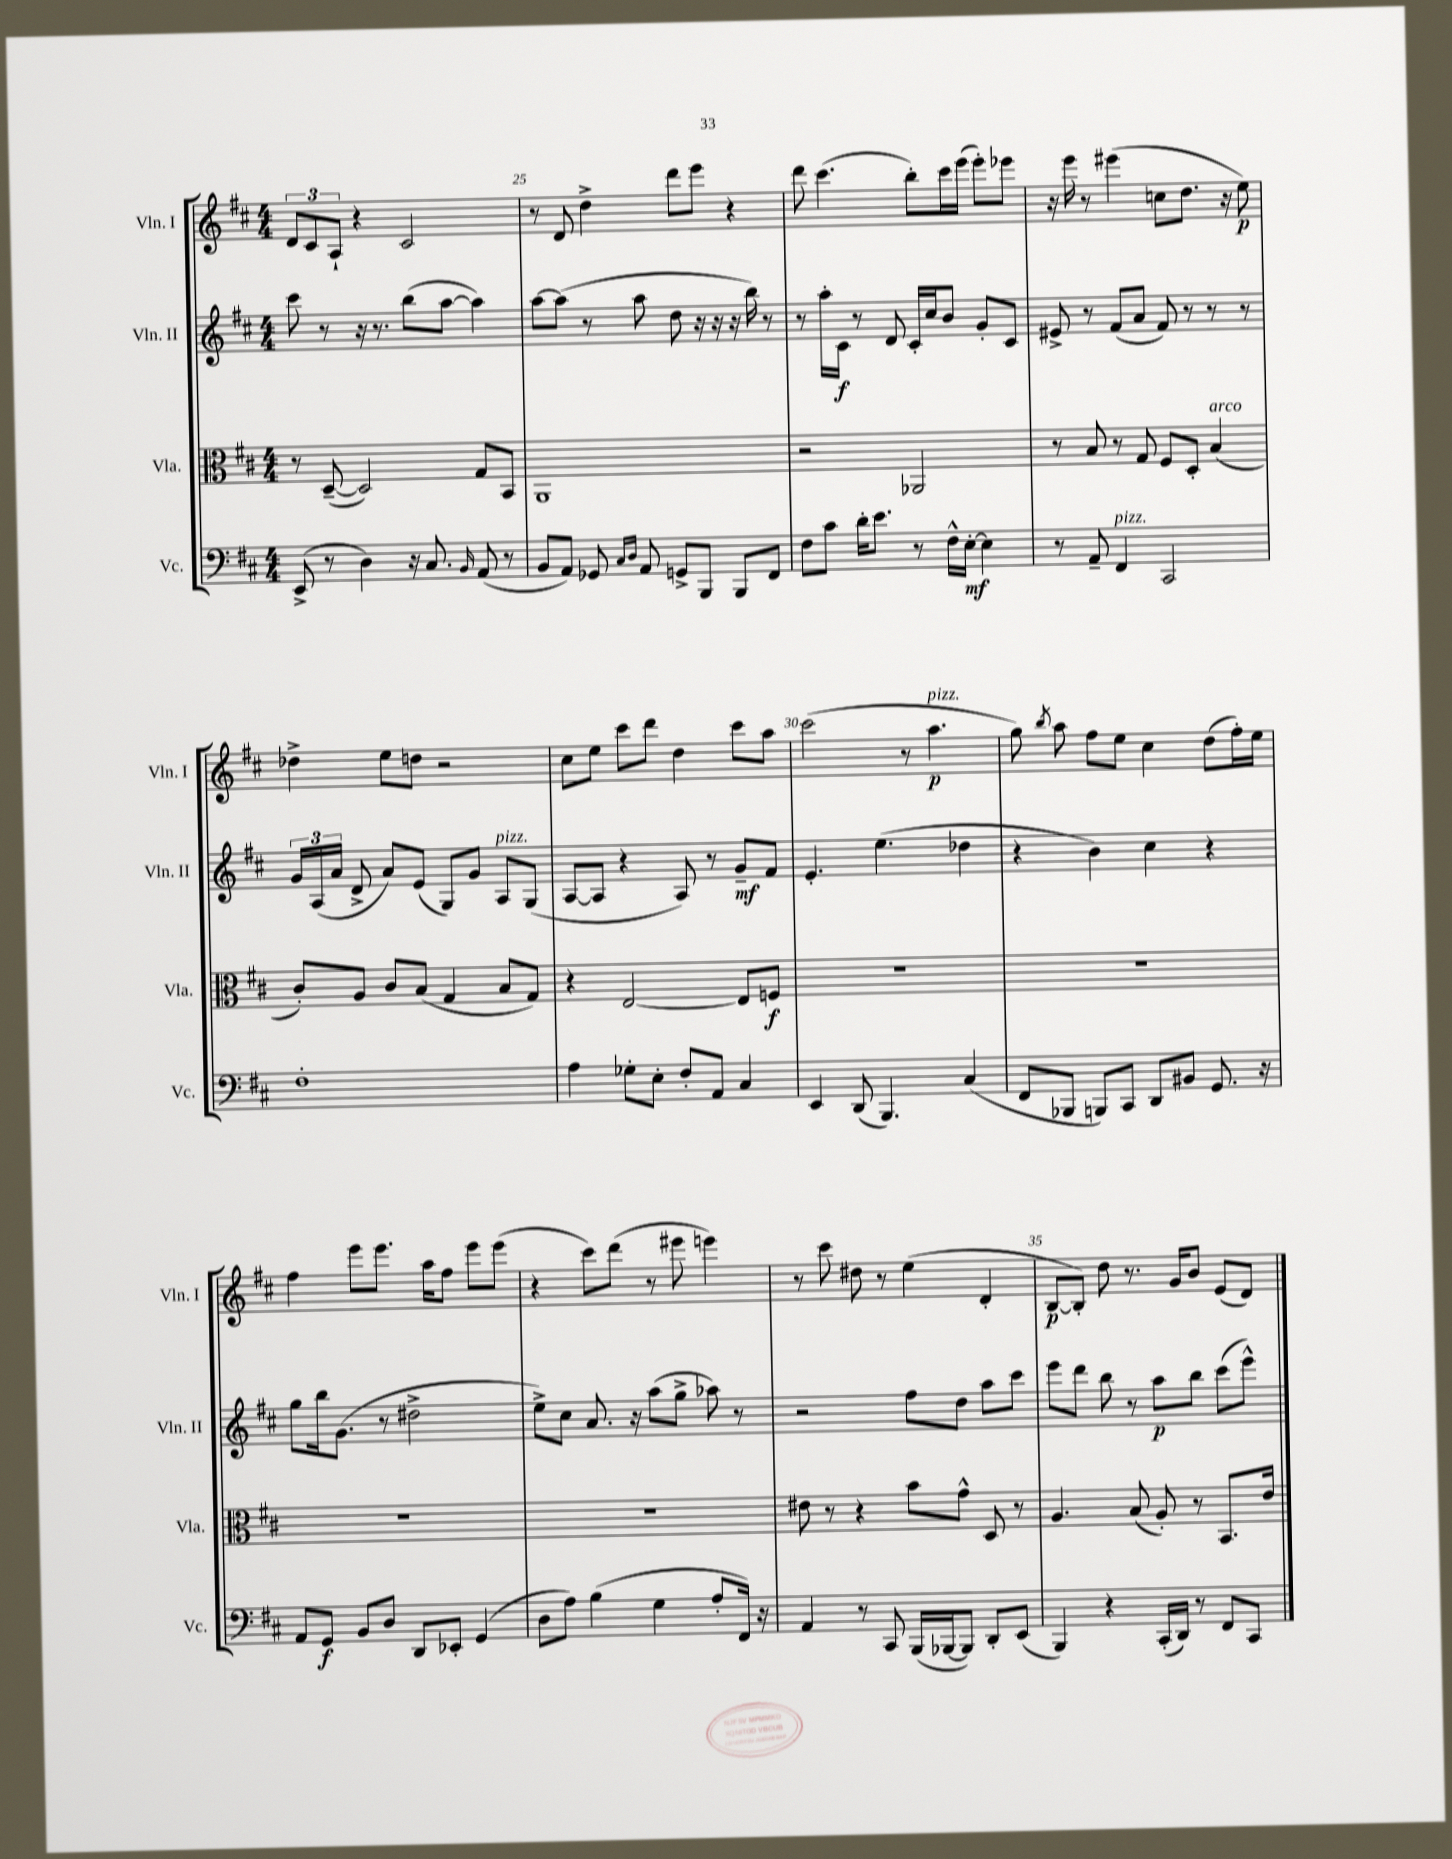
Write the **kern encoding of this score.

**kern	**kern	**kern	**kern
*staff4	*staff3	*staff2	*staff1
*clefF4	*clefC3	*clefG2	*clefG2
*k[f#c#]	*k[f#c#]	*k[f#c#]	*k[f#c#]
*M4/4	*M4/4	*M4/4	*M4/4
(8EE^/	8r	8ccc#\	12d/L
.	.	.	12c#/
8r	([8D~/	8r	.
.	.	.	12A`/J
4D\)	2D/])	16r	4r
.	.	8.r	.
16r	.	(8bb\L	2c#/
8.C#/	.	.	.
.	.	[8aa\J	.
16qqBB/	.	.	.
(8AA/	8G/L	4aa\])	.
8r	8BB/J	.	.
=	=	=	=
8BB/L	1AA	[8aa\L	8r
8AA/J)	.	(8aa\]J	8d/
8GG-/	.	8r	4dd^\
16qqC#/LL	.	.	.
16qqD/JJ	.	.	.
8AA/	.	8aa\	.
8GG^/L	.	8dd\	8ddd\L
8BBB/J	.	16r	8eee\J
.	.	16r	.
8BBB/L	.	16r	4r
.	.	16bb\)	.
8FF#/J	.	8r	.
=	=	=	=
8F#\L	2r	8r	8ddd\
8c#\J	.	16aa'\LL	(4.ccc#\
.	.	16c#\JJ	.
16d'\LK	.	8r	.
8.e\J	.	.	.
.	.	8d/	.
8r	2AA-/	16c#'/LL	8bb'\L)
.	.	16cc#/J	.
16F#^^\LL	.	8b/J	16ccc#\L
[16E'\JJ	.	.	(16eee\JJ
4E\]	.	8g'/L	8eee'\L)
.	.	8c#/J	8eee-\J
=	=	=	=
8r	8r	8e#^/	16r
.	.	.	16eee\
8AA~/	8B/	8r	8r
4FF#/	8r	(8f#/L	(4eee#\
.	8G/	8a/J	.
2CC#/	8F#/L	8f#/)	8cc\L
.	8D'/J	8r	8.dd\J
.	(4B/	8r	.
.	.	.	16r
.	.	8r	8ee\)
=	=	=	=
1F#'	8c#'/L)	24g/LL	4dd-^\
.	.	(24A/	.
.	.	24a/JJ	.
.	8A/J	8d^/	.
.	8c#/L	8a/L)	8ee\L
.	(8B/J	(8e/J	8dd\J
.	4G/	8G/L)	2r
.	.	8g/J	.
.	8B/L	8A/L	.
.	8G/J)	(8G/J	.
=	=	=	=
4A\	4r	[8A/L	8cc#\L
.	.	8A/]J	8ee\J
8G-'\L	[2E/	4r	8ccc#\L
8E'\J	.	.	8ddd\J
8F#'/L	.	8A/)	4dd\
8AA/J	.	8r	.
4C#/	8E/]L	8g~/L	8ccc#\L
.	8F/J	8f#/J	8aa\J
=	=	=	=
4EE/	1r	4.e'/	(2ccc#\
(8DD/	.	.	.
4.BBB/)	.	(4.ee\	.
.	.	.	8r
.	.	.	4.aa\
(4C#/	.	4dd-\	.
=	=	=	=
8FF#/L	1r	4r	8gg\)
.	.	.	8qbb/
8BBB-/J	.	.	8aa\
8BBB/L)	.	4b\)	8ff#\L
8CC#/J	.	.	8ee\J
8DD/L	.	4cc#\	4cc#\
8BB#/J	.	.	.
8.GG/	.	4r	(8dd\L
.	.	.	16ff#'\L)
16r	.	.	16ee\JJ
=	=	=	=
8AA/L	1r	8gg\L	4ff#\
8GG/J	.	16bb\k	.
.	.	(8.g\J	.
8BB/L	.	.	8eee\L
8D/J	.	8r	8.eee\J
8DD/L	.	2dd#^\	.
.	.	.	16aa\LK
8EE-'/J	.	.	8ff#\J
(4GG/	.	.	8eee\L
.	.	.	(8eee\J
=	=	=	=
8D\L	1r	8ee^\L)	4r
8A\J)	.	8cc#\J	.
(4B\	.	8.a/	8ccc#\L)
.	.	.	(8ddd\J
.	.	16r	.
4G\	.	(8aa\L	8r
.	.	8gg^\J	8eee#\
8A'/L	.	8aa-\)	4eee\)
16FF#/Jk)	.	8r	.
16r	.	.	.
=	=	=	=
4AA/	8e#\	2r	8r
.	8r	.	8ccc#\
8r	4r	.	8dd#\
8CC#/	.	.	8r
(16BBB/LL	8b\L	8ff#\L	(4ee\
[16BBB-/J	.	.	.
8BBB-/]J)	8g^^\J	8dd\J	.
8DD'/L	8D/	8aa\L	4d'/
(8EE/J	8r	8ccc#\J	.
=	=	=	=
4BBB/)	4.A/	8eee\L	[8B/L
.	.	8ddd\J	8B'/]J)
4r	.	8bb\	8dd\
.	(8B/	8r	8.r
(16CC#'/LL	8A'/)	8aa\L	.
16DD/JJ)	.	.	16g/LK
8r	8r	8bb\J	8b/J
8FF#/L	8.BB/L	(8ccc#\L	(8e/L
8CC#/J	.	8eee^^\J)	8d/J)
.	16e/Jk	.	.
==	==	==	==
*-	*-	*-	*-
